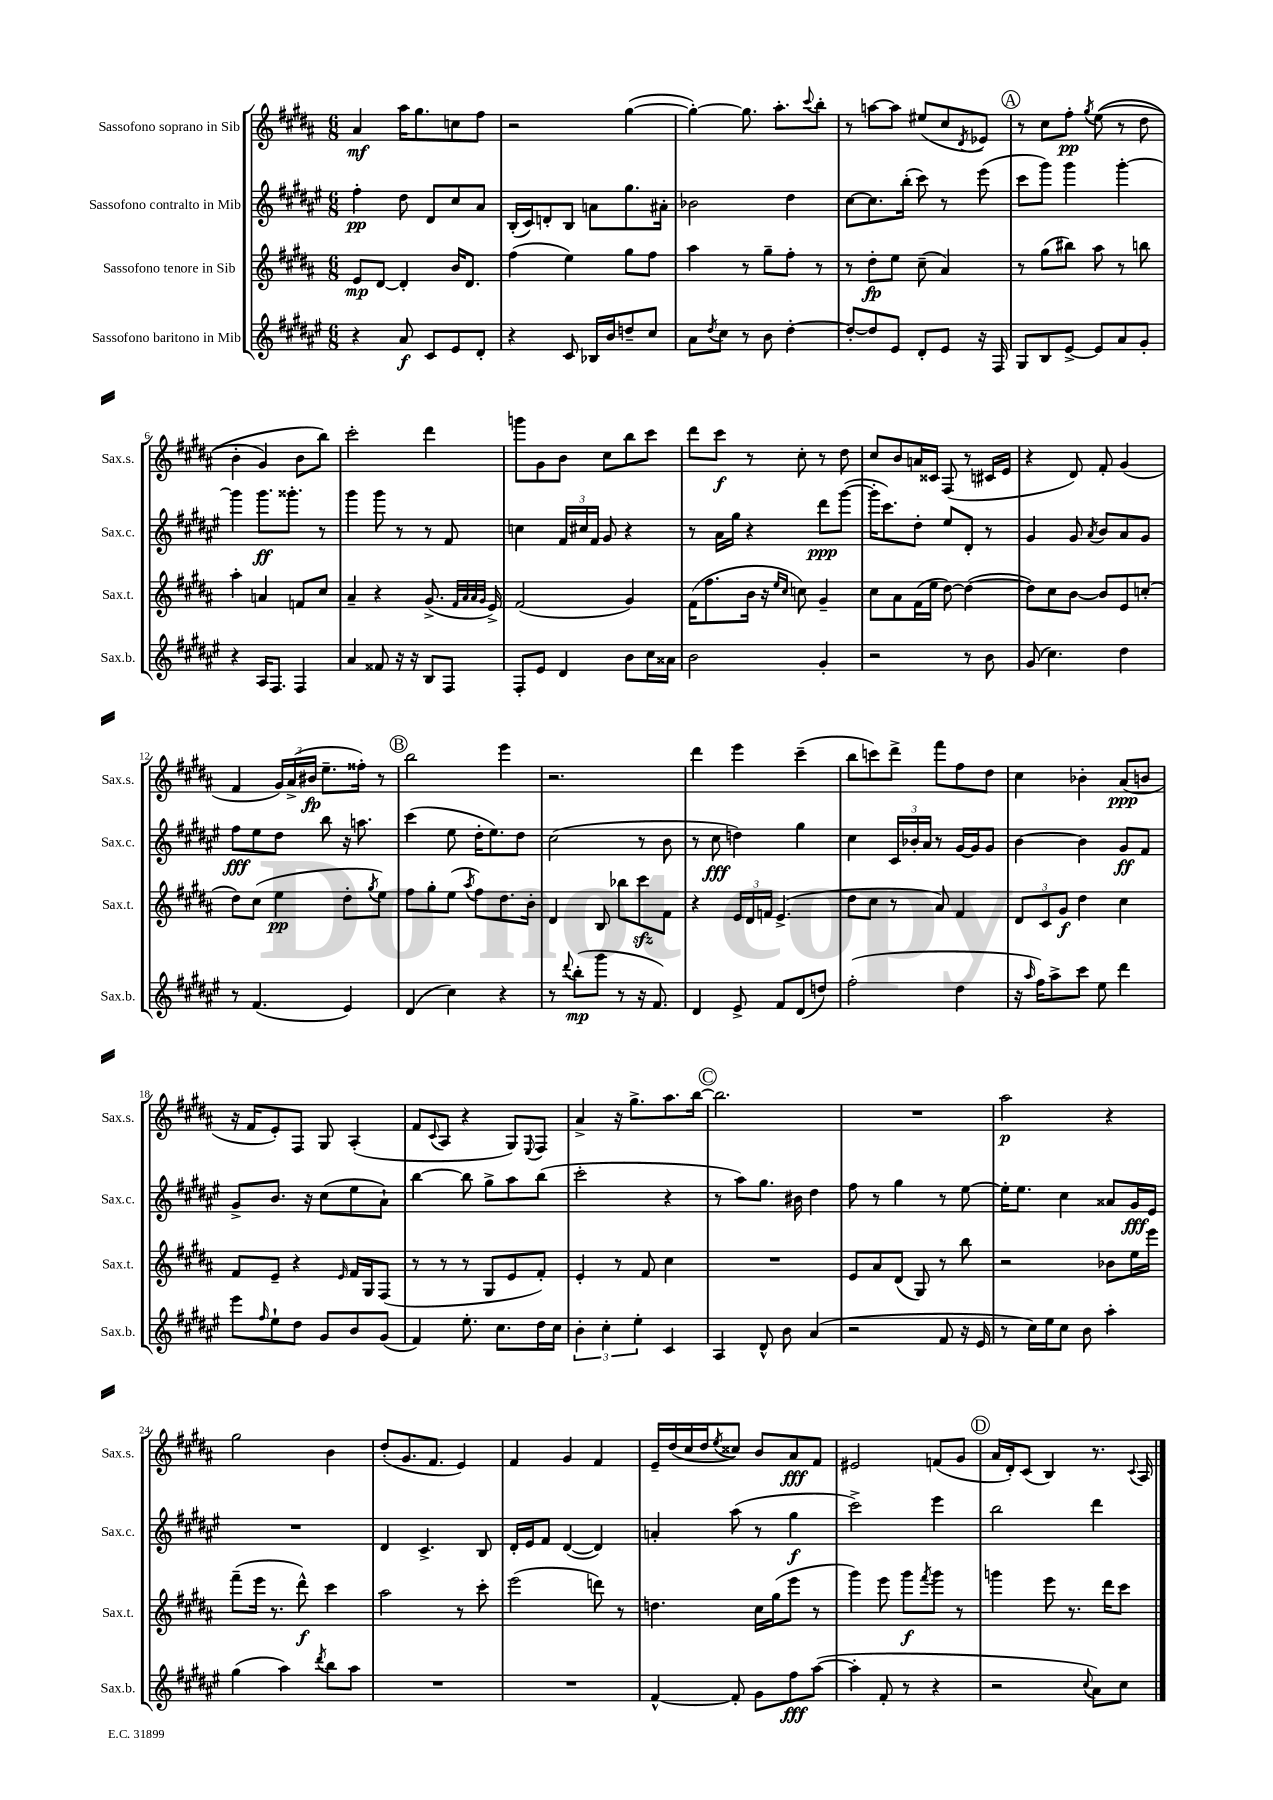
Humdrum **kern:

**kern	**dynam	**kern	**dynam	**kern	**dynam	**kern	**dynam
*part4	*part4	*part3	*part3	*part2	*part2	*part1	*part1
*staff4	*staff4	*staff3	*staff3	*staff2	*staff2	*staff1	*staff1
*I"Sassofono baritono in Mib	*	*I"Sassofono tenore in Sib	*	*I"Sassofono contralto in Mib	*	*I"Sassofono soprano in Sib	*
*I'Sax.b.	*	*I'Sax.t.	*	*I'Sax.c.	*	*I'Sax.s.	*
*clefG2	*	*clefG2	*	*clefG2	*	*clefG2	*
*k[f#c#g#d#a#e#]	*	*k[f#c#g#d#a#]	*	*k[f#c#g#d#a#e#]	*	*k[f#c#g#d#a#]	*
*M6/8	*	*M6/8	*	*M6/8	*	*M6/8	*
=1	=1	=1	=1	=1	=1	=1	=1
4r	.	8e/L	mp	4ff#'\	pp	4a#/	mf
.	.	[8d#/J	.	.	.	.	.
8a#/	f	4d#'/]	.	8dd#\	.	16aa#\KL	.
.	.	.	.	.	.	8.gg#\	.
8c#/L	.	.	.	8d#/L	.	.	.
8e#/	.	16b/KL	.	8cc#/	.	8ccn\	.
.	.	8.d#/J	.	.	.	.	.
8d#'/J	.	.	.	8a#/J	.	8ff#\J	.
=2	=2	=2	=2	=2	=2	=2	=2
4r	.	(4ff#\	.	(16B'/LL	.	2r	.
.	.	.	.	16c#/J)	.	.	.
.	.	.	.	8dn'/	.	.	.
8c#/	.	4ee\)	.	8B/J	.	.	.
16B-X/LL	.	.	.	8an\L	.	.	.
16b/J	.	.	.	.	.	.	.
8ddn~/	.	8gg#\L	.	8.gg#\	.	([4gg#\	.
8cc#/J	.	8ff#\J	.	.	.	.	.
.	.	.	.	16a#X'\Jk	.	.	.
=3	=3	=3	=3	=3	=3	=3	=3
8a#\L	.	4aa#\	.	2b-X\	.	4gg#'\_)	.
8qdd#/	.	.	.	.	.	.	.
8cc#\J	.	.	.	.	.	.	.
8r	.	8r	.	.	.	8.gg#\]	.
8b\	.	8gg#~\L	.	.	.	.	.
.	.	.	.	.	.	8.aa#'\L	.
[4dd#'\	.	8ff#'\J	.	4dd#\	.	.	.
.	.	.	.	.	.	8qqccc#/	.
.	.	8r	.	.	.	8bb'\J	.
=4	=4	=4	=4	=4	=4	=4	=4
8dd#'/L_	.	8r	.	[8cc#\L	.	8r	.
8dd#/]	.	8dd#'\L	fp	8.cc#\]	.	[8aan\L	.
8e#/J	.	8ee\J	.	.	.	8aa\J]	.
.	.	.	.	(16bb'\Jk	.	.	.
8d#'/L	.	(8cc#~\	.	8ccc#\)	.	(8ee#X/L	.
8e#/J	.	4a#/)	.	8r	.	8cc#/	.
.	.	.	.	.	.	8qd#/	.
16r	.	.	.	(8eee#\	.	8e-X/J)	.
16F#/	.	.	.	.	.	.	.
!!LO:REH:place=s1:t=A
=5	=5	=5	=5	=5	=5	=5	=5
8G#/L	.	8r	.	8ccc#\L	.	8r	.
8B/	.	(8gg#\L	.	8ggg#\J)	.	8cc#\L	.
[8e#^/J	.	8bb#X\J)	.	4ggg#\	.	8ff#'\J	pp
.	.	.	.	.	.	8qgg#/	.
8e#/L]	.	8aa#\	.	.	.	((8ee\	.
8a#/	.	8r	.	[4ggg#'\	.	8r	.
8g#'/J	.	8bbn\	.	.	.	8dd#\	.
!!LO:LB:g=z
=6	=6	=6	=6	=6	=6	=6	=6
4r	.	4aa#'\	.	4ggg#\]	.	4b'\	.
16A#/KL	.	4an/	.	8.ggg#\L	ff	4g#/)	.
8.F#/J	.	.	.	.	.	.	.
.	.	.	.	8.ggg##X'\J	.	.	.
4F#/	.	8fn/L	.	.	.	8b\L	.
.	.	8cc#/J	.	8r	.	8bb\J)	.
=7	=7	=7	=7	=7	=7	=7	=7
4a#/	.	4a#~/	.	4ggg#\	.	2ccc#'\	.
8f##X/	.	4r	.	8ggg#\	.	.	.
16r	.	.	.	8r	.	.	.
16r	.	.	.	.	.	.	.
8B/L	.	(8.g#^/	.	8r	.	4ddd#\	.
8F#/J	.	.	.	8f#/	.	.	.
.	.	32qqf#/LLL	.	.	.	.	.
.	.	32qqa#/	.	.	.	.	.
.	.	32qqa#/	.	.	.	.	.
.	.	32qqg#/JJJ	.	.	.	.	.
.	.	16e^/)	.	.	.	.	.
=8	=8	=8	=8	=8	=8	=8	=8
8F#'/L	.	(2f#/	.	4ccn\	.	8gggn\L	.
8e#/J	.	.	.	.	.	8g#\	.
4d#/	.	.	.	24f#/LL	.	8b\J	.
.	.	.	.	24cc#X/	.	.	.
.	.	.	.	24f#/JJ	.	.	.
.	.	.	.	8g#/	.	8cc#\L	.
8b\L	.	4g#/)	.	4r	.	8bb\	.
16cc#\L	.	.	.	.	.	8ccc#\J	.
16a##X\JJ	.	.	.	.	.	.	.
=9	=9	=9	=9	=9	=9	=9	=9
2b\	.	(16f#\KL	.	8r	.	8ddd#\L	.
.	.	8.ff#\	.	.	.	.	.
.	.	.	.	16a#\LL	.	8ccc#\J	f
.	.	.	.	16gg#\JJ	.	.	.
.	.	16b\Jk	.	4r	.	8r	.
.	.	16r	.	.	.	.	.
.	.	16qqee/LL	.	.	.	.	.
.	.	16qqcc#/JJ	.	.	.	.	.
.	.	8ccn\)	.	.	.	8cc#'\	.
4g#'/	.	4g#~/	.	8ddd#\L	ppp	8r	.
.	.	.	.	([8ggg#\J	.	8dd#\	.
=10	=10	=10	=10	=10	=10	=10	=10
2r	.	8cc#\L	.	16ggg#'\KL]	.	8cc#/L	.
.	.	.	.	8.ccc#\)	.	.	.
.	.	8a#\	.	.	.	8b/	.
.	.	(16f#\L	.	8dd#'\J	.	16an/L	.
.	.	16ee\JJ	.	.	.	16c##X/JJ	.
.	.	[8dd#\)	.	8ee#/L	.	(8F#/	.
8r	.	(4dd#\_	.	8d#'/J	.	8r	.
8b\	.	.	.	8r	.	16c#X/LL	.
.	.	.	.	.	.	16e/JJ	.
=11	=11	=11	=11	=11	=11	=11	=11
(8g#/	.	8dd#\L])	.	4g#/	.	4r	.
4.cc#\)	.	8cc#\	.	.	.	.	.
.	.	[8b\J	.	8g#/	.	8d#/)	.
.	.	.	.	8qa#/	.	.	.
.	.	8b/L]	.	8b/L	.	8f#'/	.
4dd#\	.	8e/	.	8a#/	.	(4g#/	.
.	.	(8ccn'/J	.	8g#/J	.	.	.
!!LO:LB:g=z
=12	=12	=12	=12	=12	=12	=12	=12
8r	.	8dd#\L)	.	8ff#\L	fff	4f#/	.
(4.f#/	.	(8cc#\J	.	8ee#\	.	.	.
.	.	4ee\	pp	8dd#\J	.	24g#/LL)	.
.	.	.	.	.	.	(24a#^/	.
.	.	.	.	.	.	24b#X/JJ	fp
.	.	.	.	8bb\	.	8.ee~\L	.
4e#/)	.	8dd#'\L	.	16r	.	.	.
.	.	.	.	8.aan\	.	16ff##X'\Jk)	.
.	.	8qgg#/	.	.	.	.	.
.	.	8ee\J)	.	.	.	8r	.
!!LO:REH:place=s1:t=B
=13	=13	=13	=13	=13	=13	=13	=13
(4d#/	.	8ff#\L	.	(4ccc#\	.	2bb\	.
.	.	8gg#'\	.	.	.	.	.
4cc#\)	.	(8ee\J	.	8ee#\	.	.	.
.	.	8qaa#/	.	.	.	.	.
.	.	8ff#\L)	.	16dd#'\KL	.	.	.
.	.	.	.	8.ee#\)	.	.	.
4r	.	8.dd#\	.	.	.	4eee\	.
.	.	.	.	8dd#\J	.	.	.
.	.	16b'\Jk	.	.	.	.	.
=14	=14	=14	=14	=14	=14	=14	=14
8r	.	4d#/	.	(2cc#\	.	2.r	.
8qqddd#/	.	.	.	.	.	.	.
(8bb'\L	mp	.	.	.	.	.	.
8ggg#\J	.	8B/	.	.	.	.	.
8r	.	8bb-X\L	.	.	.	.	.
16r	.	8ccc#zz\	.	8r	.	.	.
8.f#/)	.	.	.	.	.	.	.
.	.	8f#\J	.	8b\	.	.	.
=15	=15	=15	=15	=15	=15	=15	=15
4d#/	.	4r	.	8r	.	4ddd#\	.
.	.	.	.	8cc#\	fff	.	.
8e#^/	.	24e/LL	.	4ddn\)	.	4eee\	.
.	.	24d#/	.	.	.	.	.
.	.	24fn/JJ	.	.	.	.	.
8f#/L	.	(4.e^/	.	.	.	.	.
(8d#/	.	.	.	4gg#\	.	(4ccc#~\	.
8ddn/J)	.	.	.	.	.	.	.
=16	=16	=16	=16	=16	=16	=16	=16
(2ff#'\	.	8dd#\L	.	4cc#\	.	8bb\L	.
.	.	8cc#\J	.	.	.	8cccn\)	.
.	.	8r	.	24c#/LL	.	8ddd#^\J	.
.	.	.	.	24b-X'/	.	.	.
.	.	.	.	24a#/JJ	.	.	.
.	.	8a#/)	.	8r	.	8fff#\L	.
4dd#\	.	4f#/	.	[16g#/LL	.	8ff#\	.
.	.	.	.	16g#/J]	.	.	.
.	.	.	.	8g#/J	.	8dd#\J	.
=17	=17	=17	=17	=17	=17	=17	=17
16r	.	12d#/L	.	[4b\	.	4cc#\	.
16qqaa#/	.	.	.	.	.	.	.
16ff#\KL)	.	.	.	.	.	.	.
.	.	12c#/	.	.	.	.	.
8aa#^\	.	.	.	.	.	.	.
.	.	12g#/J	f	.	.	.	.
8ccc#\J	.	4dd#\	.	4b\]	.	4b-X'\	.
8ee#\	.	.	.	.	.	.	.
4ddd#\	.	4cc#\	.	8g#/L	ff	(8a#/L	ppp
.	.	.	.	8f#/J	.	8bn/J	.
!!LO:LB:g=z
=18	=18	=18	=18	=18	=18	=18	=18
8eee#\L	.	8f#/L	.	8g#^/L	.	16r	.
.	.	.	.	.	.	16f#/KL	.
16qqff#/	.	.	.	.	.	.	.
8ee#`\	.	8e~/J	.	8.b/J	.	8e'/)	.
8dd#\J	.	4r	.	.	.	8F#/J	.
.	.	.	.	16r	.	.	.
8g#/L	.	.	.	(8cc#\L	.	8G#/	.
.	.	16qqe/	.	.	.	.	.
8b/	.	16f#/LL	.	8ee#\	.	(4A#'/	.
.	.	16G#/J	.	.	.	.	.
(8g#/J	.	(8F#/J	.	8a#`\J)	.	.	.
=19	=19	=19	=19	=19	=19	=19	=19
4f#/)	.	8r	.	[4bb\	.	8f#/L	.
.	.	.	.	.	.	8qqc#/	.
.	.	8r	.	.	.	8A#/J	.
8.ee#'\	.	8r	.	8bb\]	.	4r	.
.	.	8G#/L	.	8gg#^\L	.	.	.
8.cc#\L	.	.	.	.	.	.	.
.	.	8e/	.	8aa#\	.	8G#/L)	.
.	.	.	.	.	.	8qqE/	.
16dd#\L	.	8f#'/J)	.	(8bb\J	.	8F#/J	.
16cc#\JJ	.	.	.	.	.	.	.
=20	=20	=20	=20	=20	=20	=20	=20
6b'\	.	4e'/	.	2ccc#'\	.	4a#^/	.
6cc#'\	.	.	.	.	.	.	.
.	.	8r	.	.	.	16r	.
.	.	.	.	.	.	8.gg#^\L	.
6ee#'\	.	.	.	.	.	.	.
.	.	8f#/	.	.	.	.	.
4c#/	.	4cc#\	.	4r	.	8.aa#\	.
.	.	.	.	.	.	[16bb\Jk	.
!!LO:REH:place=s1:t=C
=21	=21	=21	=21	=21	=21	=21	=21
4A#/	.	2.r	.	8r	.	2.bb\]	.
.	.	.	.	8aa#\L)	.	.	.
8d#^^/	.	.	.	8.gg#\J	.	.	.
8b\	.	.	.	.	.	.	.
.	.	.	.	16b#X\	.	.	.
(4a#/	.	.	.	4dd#\	.	.	.
=22	=22	=22	=22	=22	=22	=22	=22
2r	.	8e/L	.	8ff#\	.	2.r	.
.	.	8a#/	.	8r	.	.	.
.	.	(8d#/J	.	4gg#\	.	.	.
.	.	8G#/)	.	.	.	.	.
8f#/	.	8r	.	8r	.	.	.
16r	.	8bb\	.	[8ee#\	.	.	.
16e#/	.	.	.	.	.	.	.
=23	=23	=23	=23	=23	=23	=23	=23
8r	.	2r	.	16ee#'\KL]	.	2aa#\	p
.	.	.	.	8.ee#\J	.	.	.
16cc#\LL)	.	.	.	.	.	.	.
16ee#\J	.	.	.	.	.	.	.
8cc#\J	.	.	.	4cc#\	.	.	.
8b\	.	.	.	.	.	.	.
4aa#'\	.	8b-X\L	.	8a##X/L	.	4r	.
.	.	16ee\L	.	16g#/L	fff	.	.
.	.	16eee\JJ	.	16e#/JJ	.	.	.
!!LO:LB:g=z
=24	=24	=24	=24	=24	=24	=24	=24
(4gg#\	.	(8fff#~\L	.	2.r	.	2gg#\	.
.	.	16eee\Jk	.	.	.	.	.
.	.	8.r	.	.	.	.	.
4aa#\)	.	.	.	.	.	.	.
.	.	8ddd#^^\)	f	.	.	.	.
8qddd#/	.	.	.	.	.	.	.
8bb\L	.	4ccc#\	.	.	.	4b\	.
8aa#\J	.	.	.	.	.	.	.
=25	=25	=25	=25	=25	=25	=25	=25
2.r	.	2aa#\	.	4d#/	.	(8dd#'/L	.
.	.	.	.	.	.	8.g#/	.
.	.	.	.	4.c#^/	.	.	.
.	.	.	.	.	.	8.f#/J	.
.	.	8r	.	.	.	4e/)	.
.	.	8ccc#'\	.	8B/	.	.	.
=26	=26	=26	=26	=26	=26	=26	=26
2.r	.	(2eee\	.	16d#'/LL	.	4f#/	.
.	.	.	.	16e#/J	.	.	.
.	.	.	.	8f#/J	.	.	.
.	.	.	.	([4d#/	.	4g#/	.
.	.	8dddn\)	.	4d#/])	.	4f#/	.
.	.	8r	.	.	.	.	.
=27	=27	=27	=27	=27	=27	=27	=27
[4f#^^/	.	4.ddn\	.	4an'/	.	16e~/LL	.
.	.	.	.	.	.	(16dd#/	.
.	.	.	.	.	.	16cc#/	.
.	.	.	.	.	.	16dd#/J	.
.	.	.	.	.	.	8qee/	.
8f#'/]	.	.	.	(8aa#\	.	8cc##X/J)	.
8g#\L	.	16cc#\LL	.	8r	.	8b/L	.
.	.	(16gg#\J	.	.	.	.	.
8ff#\	fff	8eee\J	.	4gg#\	f	8a#/	fff
([8aa#\J	.	8r	.	.	.	8f#/J	.
=28	=28	=28	=28	=28	=28	=28	=28
4aa#'\]	.	4ggg#\)	.	2ccc#^\)	.	2e#X/	.
8f#'/	.	8eee\	.	.	.	.	.
8r	.	8ggg#\L	f	.	.	.	.
.	.	8qfff#/	.	.	.	.	.
4r	.	8ggg#\J	.	4eee#\	.	(8fn/L	.
.	.	8r	.	.	.	8g#/J	.
!!LO:REH:place=s1:t=D
=29	=29	=29	=29	=29	=29	=29	=29
2r	.	4gggn\	.	2bb\	.	16a#/LL	.
.	.	.	.	.	.	16d#'/J)	.
.	.	.	.	.	.	(8c#/J	.
.	.	8eee\	.	.	.	4B/)	.
.	.	8.r	.	.	.	.	.
8qqcc#/	.	.	.	.	.	.	.
8a#\L)	.	.	.	4ddd#\	.	8.r	.
.	.	16ddd#\KL	.	.	.	.	.
8cc#\J	.	8ccc#\J	.	.	.	.	.
.	.	.	.	.	.	8qqc#/	.
.	.	.	.	.	.	16A#/	.
==	==	==	==	==	==	==	==
*-	*-	*-	*-	*-	*-	*-	*-
